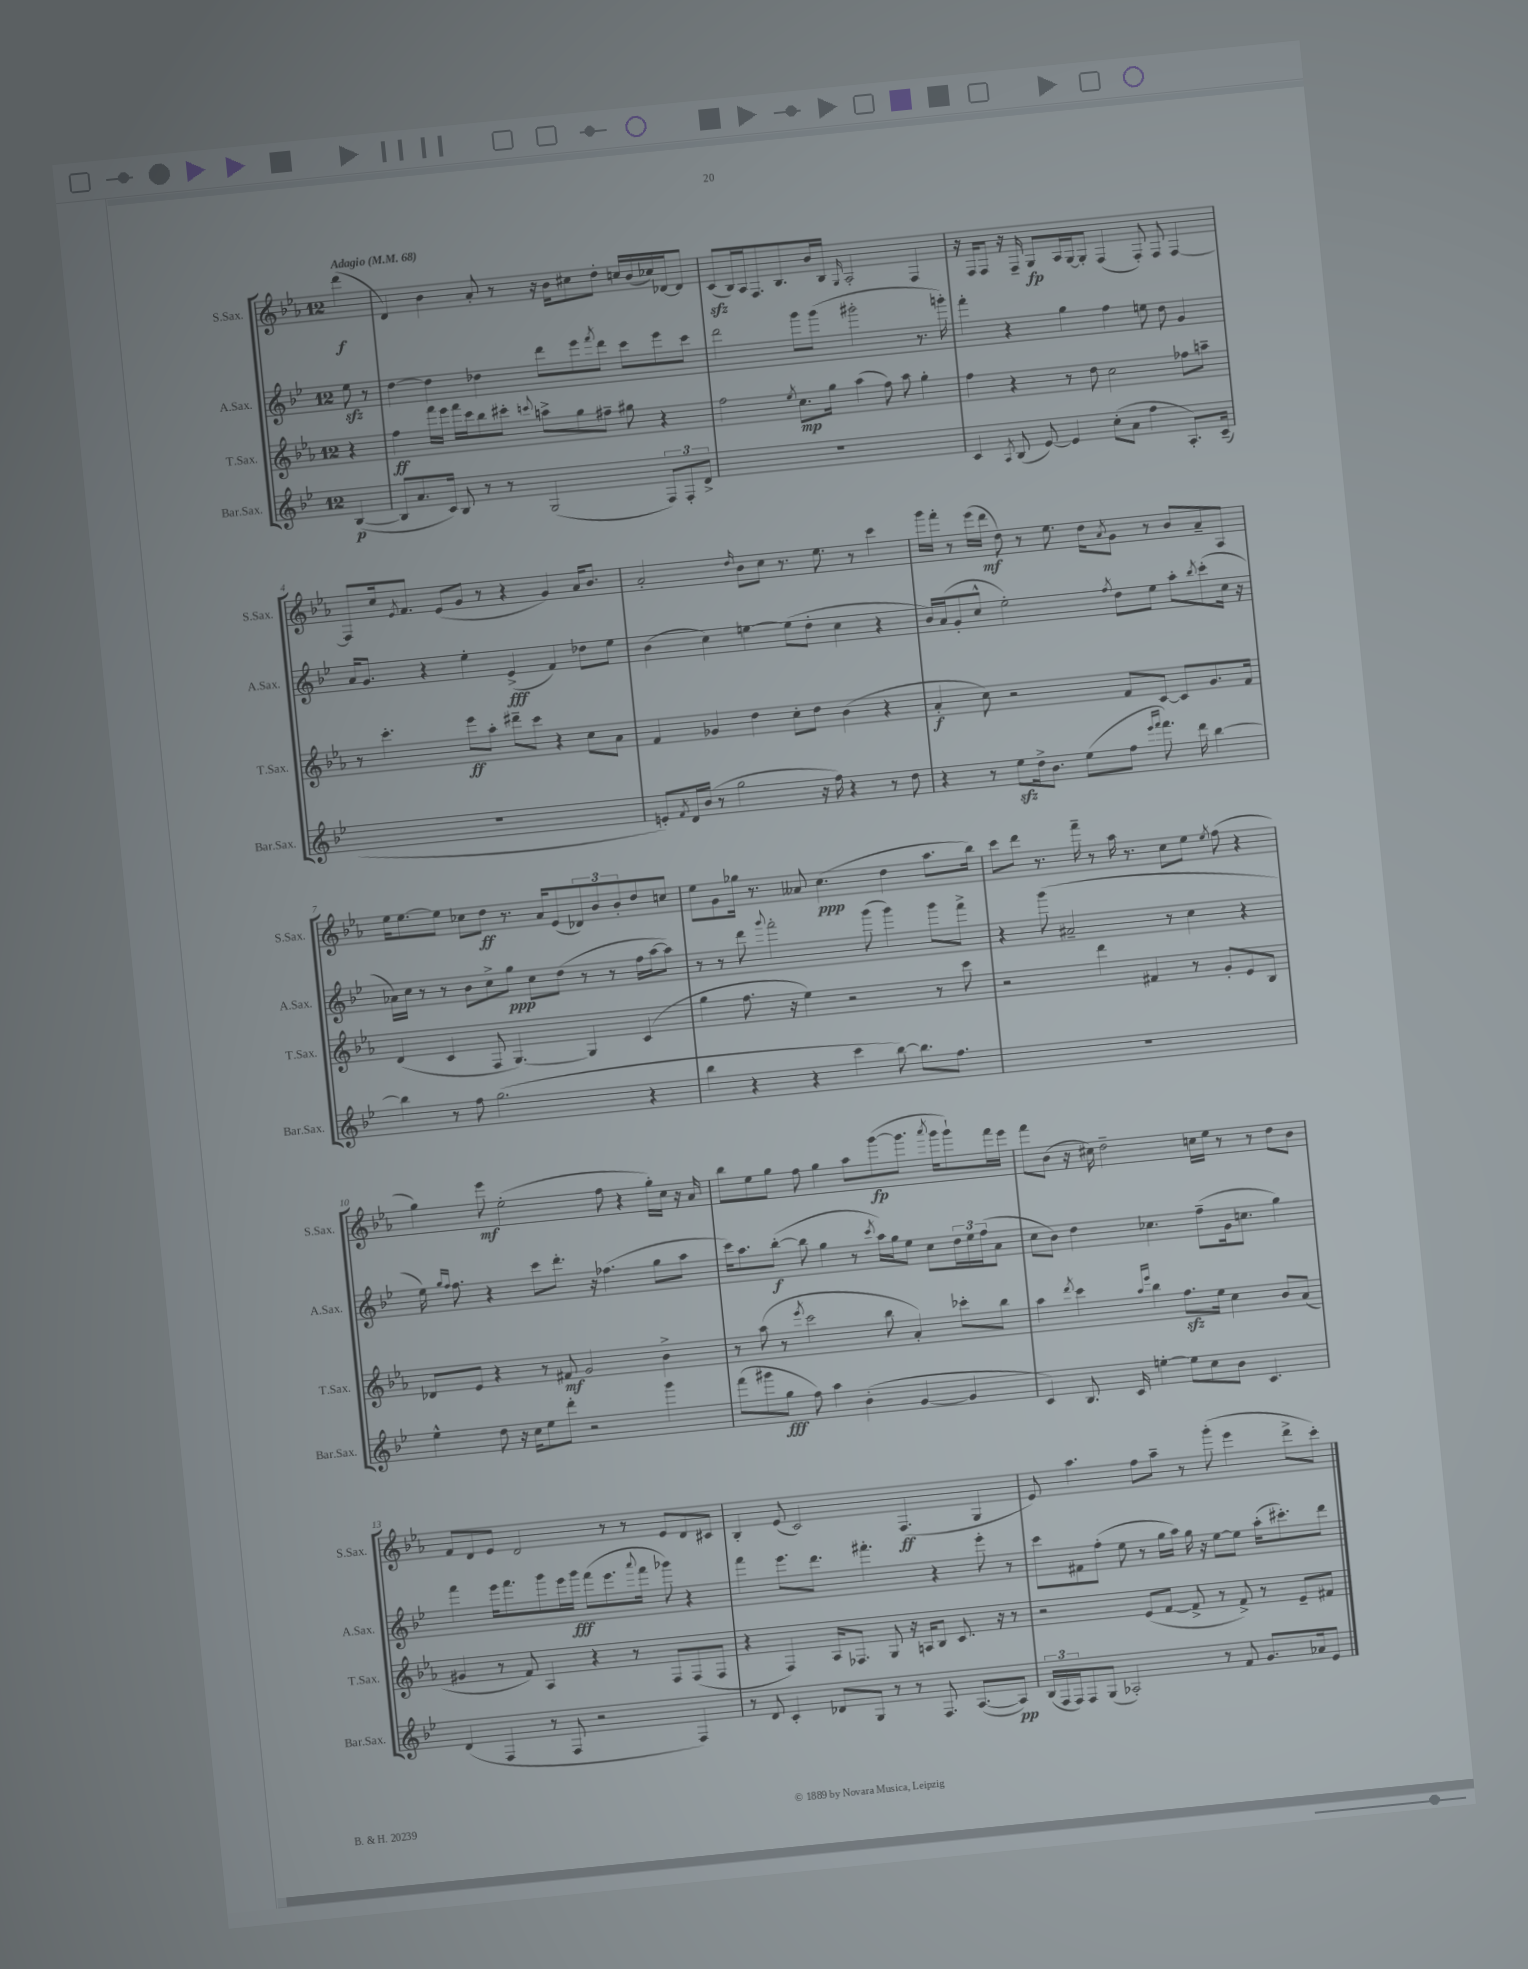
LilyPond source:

<<
\new StaffGroup <<
\new Staff = "s0" \with { instrumentName = "S.Sax." shortInstrumentName = "S.Sax." } {
    \clef treble \key ees \major \once \override Staff.TimeSignature.style = #'single-digit \time 12/8 \partial 4 \tempo "Adagio" 4 = 68
    d'''4\f( |
    d'4) bes'4 aes'8-. r8 r16 bes'16 cis''8 d''8-. c''16 bes'16( ces''16) des'16~ des'8 |
    c'8\sfz( bes16) aes16 f8. bes8. bes'16 bes16 \grace { g16 } aes2-. f4 |
    r16 f16 f8 r16 f16-- g8\fp aes16 g16~ g8-. f4( f8-.) f8 f4~ |
    f8 c''16 \acciaccatura { ees'8 } f'8. ees'8( g'8 r8 r4 g'4) aes'16 bes'8. |
    aes'2-. \grace { d''16 } bes'8 c''8 r8. ees''8. r8 c'''4 |
    g'''16 f'''16-. r8 ees'''16( d'''16\mf d''8) r8 ees''8. d''16 \acciaccatura { aes'8 } g'8 r8 bes'8 aes'8-- aes8 |
    ees''16 ees''8.~ ees''8 ces''8 d''8\ff r8. aes'16 ees'8( \tuplet 3/2 { des'8) bes'8 bes'8-. } d''8 c''8 |
    ees''8 g'8 ges''16 r8. aeses'8 c''4.\ppp( d''4 aes''8. bes''16) |
    c'''8 d'''8 r8. f'''16-- r8 aes''16 r8. c''8 ees''8 \acciaccatura { ees''8 } f''8( r4 |
    g''4) ees'''8\mf ees''2-.( f''8 r4 g''16-.) c''16 r16 aes'16 |
    bes''8 ees''8 g''8 f''8 g''4 aes''8 g'''8~\fp( g'''8. \acciaccatura { aes'''8 } g'''16 g'''8-!) f'''16 ees'''16 |
    f'''8 bes'8( r16 cis''16) d''2-- c''16 ees''16 r8 r8 d''8 bes'8 |
    f'8 d'8 ees'8 d'2 r8 r8 ees'8 d'8 cis'8 |
    bes4-. ees'8( c'2) f4.\ff( g4 |
    ees'8) aes''4. f''8 aes''8-- r8 g'''8-.( ees'''4 d'''8-> c'''8-.) \bar "|." |
}
\new Staff = "s1" \with { instrumentName = "A.Sax." shortInstrumentName = "A.Sax." } {
    \clef treble \key bes \major \once \override Staff.TimeSignature.style = #'single-digit \time 12/8 \partial 4
    ees''8\sfz r8 |
    d''4~ d''4 des''4 d'''8 ees'''8 \acciaccatura { f'''8 } d'''8 c'''8 ees'''8 c'''8 |
    d'''2 g'''8 g'''8( gis'''2-. r8. g'''16-.) |
    f'''4-. r4 g''4 f''4 e''8 d''8 g'4 |
    a'16 g'8. r4 ees''4-. ees'4->\fff( f'4) des''8 ees''8 |
    bes'4( c''4) e''4~ e''8( d''8-. c''4 r4 |
    bes'16) a'16( g'8-. c''8-^ ees''2-.) \acciaccatura { f''8 } d''8 ees''8 a''8-. \acciaccatura { bes''8 } c'''8-.( c''16 r16 |
    aes'16) c''16 r8 r8 bes'8 c''8-> g''8\ppp c''8 d''8( r8 r8 f''16 a''16~ a''8) |
    r8 r8 d'''8 \appoggiatura { g'''8 } f'''2-. g'''8( g'''4) g'''8 f'''8-> |
    r4 g'''8( ais'2-- r8 c''4 r4 |
    ees''16) \grace { g''16 f''16 } f''8. r4 c'''8 d'''8.-. r16 fes''4.( g''8 a''8 |
    c'''16) a''8. bes''8~-.\f( bes''8 g''4 r8 \acciaccatura { c'''8 } a''16) g''16 ees''8 c''8 \tuplet 3/2 { d''16 ees''16 f''16( } a'8 |
    c''8 bes'8) d''4 ces''4. f''8--( g'16 c''8. g''4) |
    f'''4 ees'''16 f'''8. g'''8 ees'''16 g'''16\fff f'''8( ees'''8. \appoggiatura { a'''8 } f'''16 ges'''8) r4 |
    f'''4 ees'''8. d'''8. fis'''4.-. r4 ees'''8-. r8 |
    c'''8 fis'8 f''8-.( ees''8 r8 g''16 a''16) g''16 r16 ees''8~ ees''8 a''16-.( cis'''8.-.) d'''8 \bar "|." |
}
\new Staff = "s2" \with { instrumentName = "T.Sax." shortInstrumentName = "T.Sax." } {
    \clef treble \key ees \major \once \override Staff.TimeSignature.style = #'single-digit \time 12/8 \partial 4
    r4 |
    f''4\ff f'''16 ees'''16 f'''16 c'''16 bes''8 cis'''8-. \appoggiatura { c'''8 } a''8-> g''8 fis''8-- gis''8 r4 |
    f''2 \acciaccatura { ees''8 } c''8.\mp g''16 aes''4( f''8) aes''8 g''4-. |
    f''4 r4 r8 d''8 c''2 fes''8 a''8-- |
    r8 c'''4.-. ees'''8\ff aes''8-. dis'''8-- c'''8 r4 c''8 aes'8 |
    f'4 ges'4 d''4 c''8-. d''8 bes'4( r4 |
    aes'4-.\f c''8) r2 f'8 c'8~ c'8 g'8. f'16 |
    d'4( c'4 f8 g4.~) g4 c'4( |
    g''4 f''8. r16 ees''4) r2 r8 c'''8 |
    r2 d'''4 fis'4 r8 g'8-. ees'8 bes8 |
    des'8 ees'8 r4 r8 fis'8\mf g'2 bes'4-> |
    r8 aes''8( r8 \acciaccatura { ees'''8 } c'''2 bes''8 aes'4-.) ces'''8-. bes''8 |
    aes''4 \acciaccatura { d'''8 } c'''4 \grace { aes''16 ees'''16 } bes''4 f''8.\sfz ees''16 c''4 bes'8 aes'8( |
    gis'4 r8 f'8) aes4 r4 r8 f8 f8( f8 |
    r4 f4) aes16 fes8. g8 r16 a16 bes8 c'8. r16 r8 |
    r2 ees'8( f'8~ f'8-> r8 f'8->) r8 ees'8-- fis'8 \bar "|." |
}
\new Staff = "s3" \with { instrumentName = "Bar.Sax." shortInstrumentName = "Bar.Sax." } {
    \clef treble \key bes \major \once \override Staff.TimeSignature.style = #'single-digit \time 12/8 \partial 4
    bes4~\p( |
    bes8 a'8. c'16) bes8 r8 r8 g2( \tuplet 3/2 { f8) f8-. d'8-> } |
    R1. |
    c'4 \acciaccatura { a8 } bes8( ees'8~) ees'4 c''8-.( a'8 f''4 a8.-.) c'16--( |
    R1. |
    e'8-.) \acciaccatura { f'8 } d'16 bes'16( r8 g''2 r16 f''16) r4 r8 d''8 |
    r4 r8 ees''8\sfz d''16-> bes'8. ees''8( f''8 \grace { ees'''16 f'''16 } f'''8.) d'''16 bes''4~ |
    bes''4 r8 f''8 g''2.( r4 |
    bes''4 r4 r4 c'''4 bes''8~) bes''8. f''8. |
    R1. |
    ees''4-^ d''8 r16 c''16 ees''8 d'''8-. r2 g'''4 |
    f'''8( gis'''8 g''8\fff f''8) a''4 bes'4-.( g'4~ g'4 |
    c'4) bes8. c'16 e''4~-. e''8 c''8 bes'8 c'4. |
    d'4( f4 r8 f8 r2 f4) |
    r8 d'8 c'4-. des'8 g8 r8 r8 f8. a8.~( a8\pp) |
    \tuplet 3/2 { bes16( f16 f16) } f8 g8( aes2-.) r8 f'8 g'8. aes'16 ees'8 \bar "|." |
}
>>
>>
